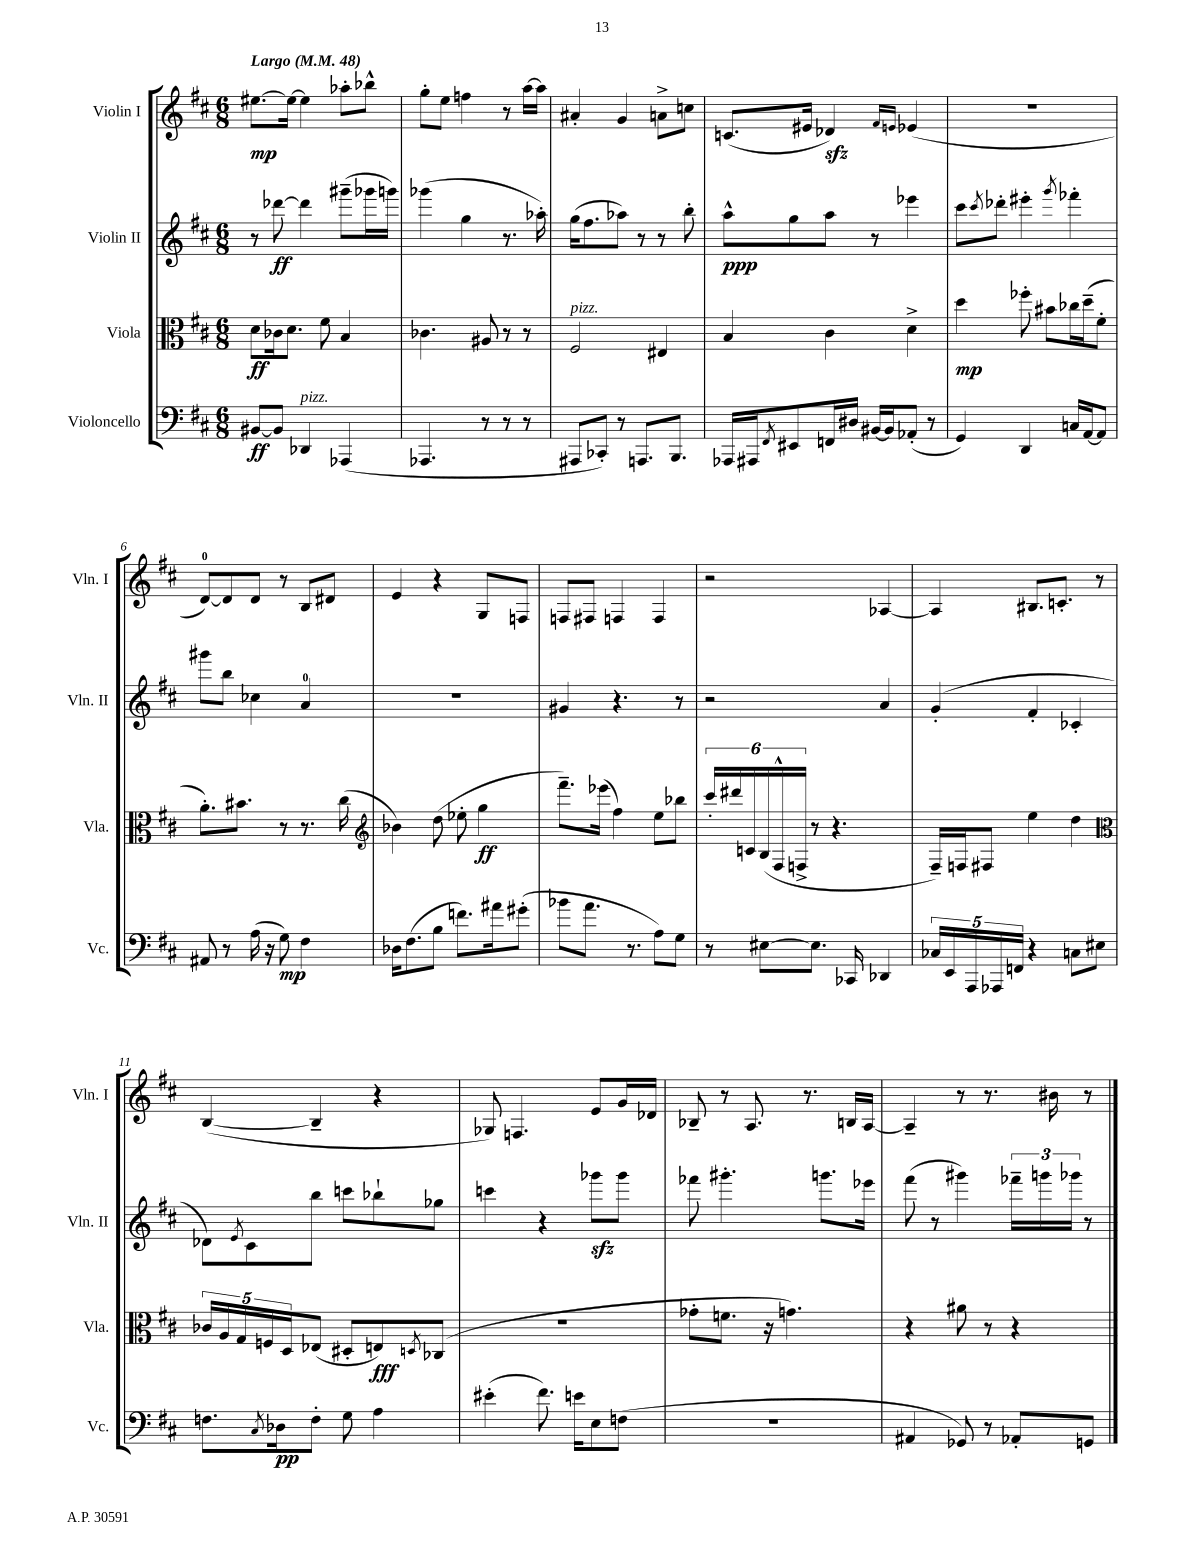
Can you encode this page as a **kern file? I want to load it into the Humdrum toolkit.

**kern	**kern	**kern	**kern
*staff4	*staff3	*staff2	*staff1
*clefF4	*clefC3	*clefG2	*clefG2
*k[f#c#]	*k[f#c#]	*k[f#c#]	*k[f#c#]
*M6/8	*M6/8	*M6/8	*M6/8
*MM48	*MM48	*MM48	*MM48
[8BB#	8d	8r	[8.ee#
8BB#]	16c-	[8ddd-	.
.	8.d	.	16ee#_
4DD-	.	4ddd-]	4ee#]
.	8f#	.	.
(4AAA-	4B	(8ggg#~	8aa-'
.	.	16ggg-	8bb-^^
.	.	16ggg)	.
=	=	=	=
4.AAA-	4.c-	(4ggg-	8gg'
.	.	.	8ee
.	.	4gg	4ff
8r	8A#	.	.
8r	8r	8.r	8r
8r	8r	.	[16aa
.	.	16aa-')	16aa]
=	=	=	=
8AAA#	2F#	(16gg	4a#'
.	.	8.ff#	.
8CC-')	.	.	.
8r	.	8aa-)	4g
8.AAA	.	8r	.
.	4E#	8r	8a^
8.BBB	.	.	.
.	.	8bb'	8cc
=	=	=	=
16AAA-	4B	8aa^^	(8.c
16AAA#	.	.	.
8qFF#	.	.	.
8EE#	.	8gg	.
.	.	.	16e#
16FF	4c#	8aa	4d-)
16D#	.	.	.
[16BB#	.	8r	.
16BB#]	.	.	.
.	.	.	16qqf#
.	.	.	16qqe
(8AA-'	4d^	4eee-	(4e-
8r	.	.	.
=	=	=	=
4GG)	4dd	8ccc#	2.r
.	.	8qccc#	.
.	.	8ddd-'	.
4DD	8ff-'	4eee#'	.
.	8b#	.	.
.	.	8qggg	.
16C	16cc-	4fff-'	.
[16AA	(16dd~	.	.
8AA]	8f#'	.	.
=	=	=	=
8AA#	8.a')	8ggg#	[8d)
8r	.	8bb	8d]
.	8.b#	.	.
(16A	.	4cc-	8d
16r	.	.	.
8G)	8r	.	8r
4F#	8.r	4a	8B
.	.	.	8d#
.	(16cc#	.	.
=	=	=	=
*	*clefG2	*	*
16D-	4b-)	2.r	4e
(8.F#	.	.	.
8B	(8dd	.	4r
8.f)	8ee-'	.	.
.	4gg	.	8G
16a#	.	.	.
(8g#'	.	.	8F
=	=	=	=
8b-	8.fff#~)	4g#	8F
8.a	.	.	8F#
.	(16eee-	.	.
.	4ff#)	4.r	4F
8.r	.	.	.
8A)	8ee	.	4F
8G	8bb-	8r	.
=	=	=	=
8r	24ccc#'	2r	2r
.	24ddd#	.	.
.	24c	.	.
[8E#	(24B	.	.
.	24F#^^	.	.
.	24F^	.	.
8.E#]	8r	.	.
.	4.r	.	.
16CC-	.	.	.
4DD-	.	4a	[4A-
=	=	=	=
20C-	16F#~)	(4g'	4A-]
20EE	.	.	.
.	16F	.	.
20AAA	.	.	.
.	8F#	.	.
20AAA-	.	.	.
20FF	.	.	.
4r	4ee	4f#'	8.B#
.	.	.	8.c'
8C	4dd	4c-'	.
8E#	.	.	8r
=	=	=	=
*	*clefC3	*	*
8.F	20c-	8d-)	([4B
.	20A	.	.
.	20G	.	.
.	.	8qe	.
.	.	8c#	.
.	20F	.	.
8qC#	.	.	.
16D-	.	.	.
.	20D	.	.
8F'	(8E-	8bb	4B~]
8G	8D#'	8ccc	.
4A	8E)	8bb-`	4r
.	8qD	.	.
.	(8C-	8gg-	.
=	=	=	=
(4e#'	2.r	4ccc	8G-)
.	.	.	4.F
8.f#)	.	4r	.
16e	.	.	.
8E	.	8ggg-	8e
(8F	.	8ggg-	16g
.	.	.	16d-
=	=	=	=
2.r	8g-'	8fff-	8B-~
.	8.f	4.ggg#'	8r
.	.	.	8.A
.	16r	.	.
.	4.g)	.	.
.	.	.	8.r
.	.	8.ggg	.
.	.	.	16B
.	.	16eee-	[16A
=	=	=	=
4AA#	4r	(8fff#	4A~]
.	.	8r	.
8GG-)	8a#	4ggg#)	8r
8r	8r	.	8.r
8AA-'	4r	24fff-~	.
.	.	24ggg	.
.	.	.	16b#
.	.	24ggg-	.
8GG	.	8r	8r
==	==	==	==
*-	*-	*-	*-
